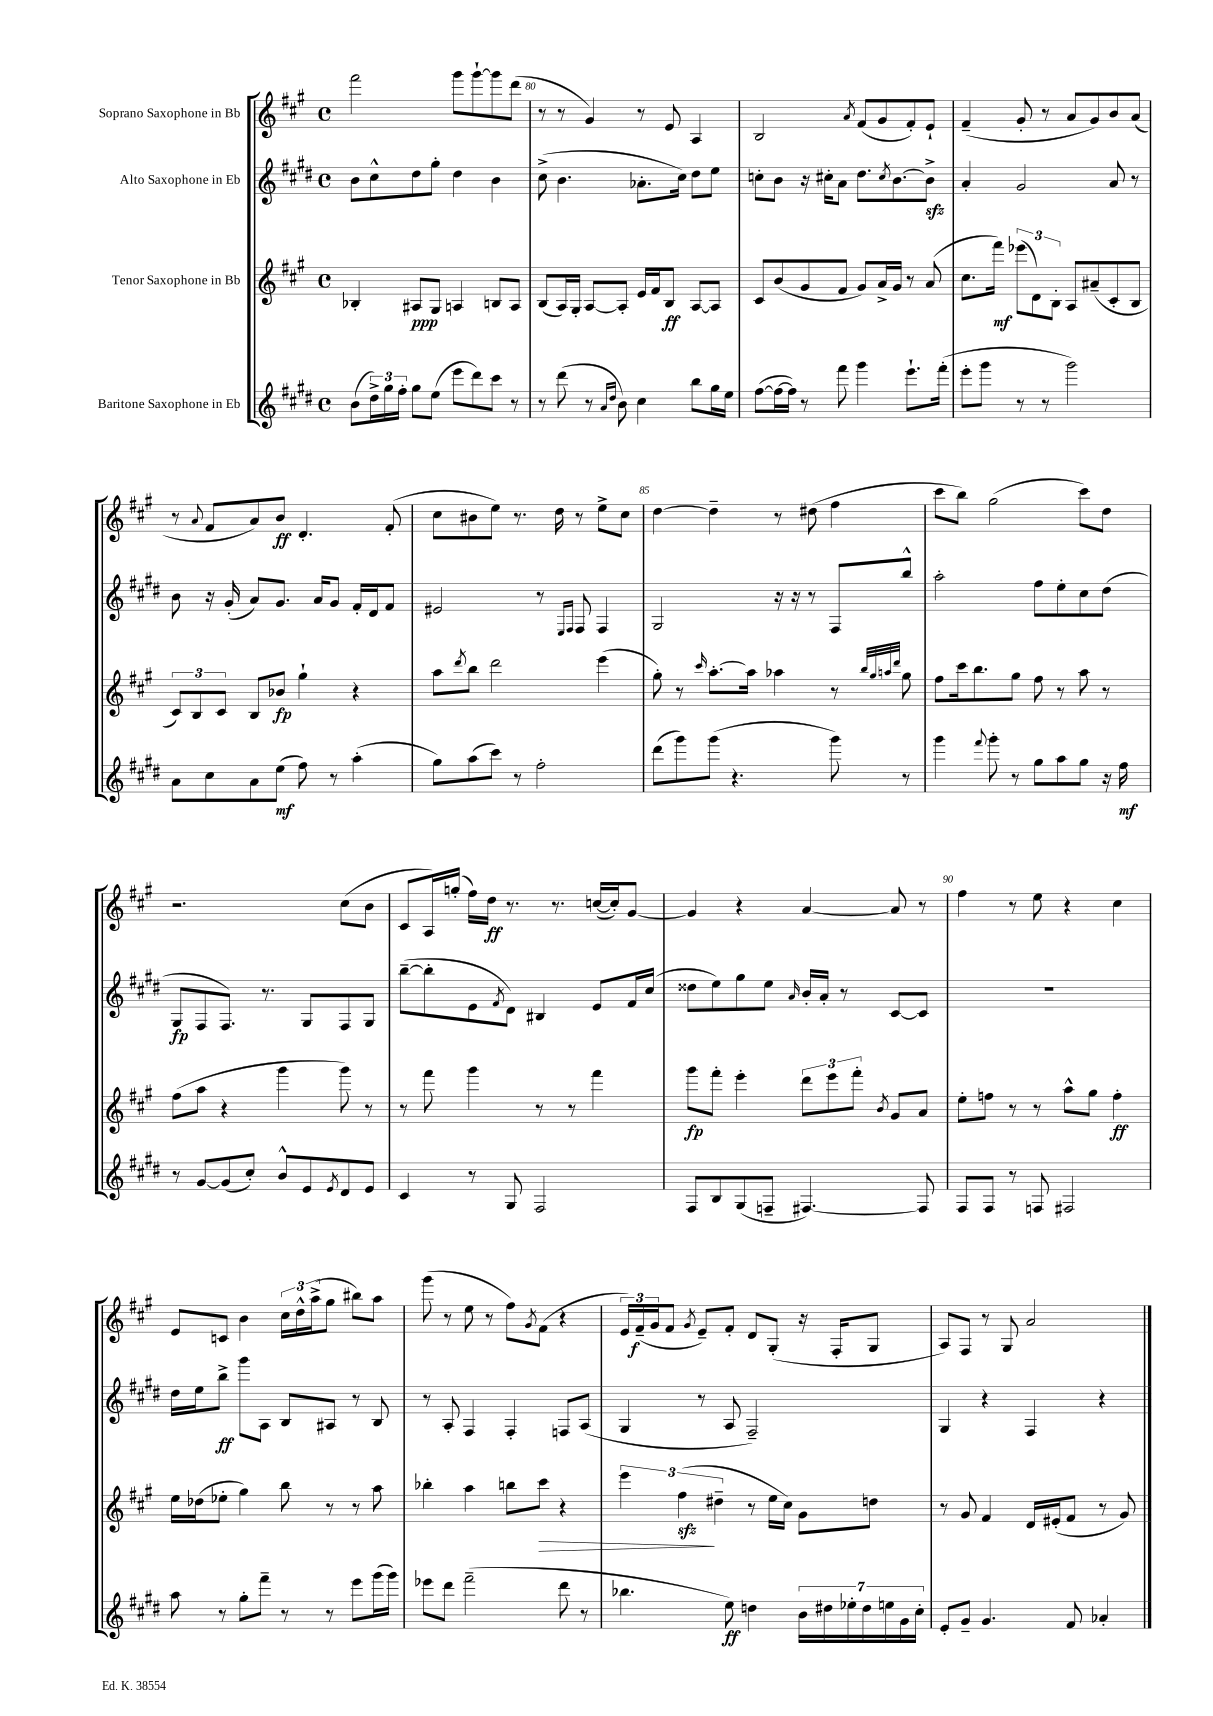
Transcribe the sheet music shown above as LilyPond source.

<<
\new StaffGroup <<
\new Staff = "s0" \with { instrumentName = "Soprano Saxophone in Bb" } {
    \clef treble \key a \major \defaultTimeSignature \time 4/4
    fis'''2 gis'''8 gis'''8~-! gis'''8 d'''8( |
    r8 r8 gis'4) r8 e'8 a4 |
    b2 \acciaccatura { a'8 } fis'8( gis'8 fis'8-.) e'8-! |
    fis'4--( gis'8-. r8 a'8 gis'8) b'8 a'8( |
    r8 \appoggiatura { a'8 } fis'8 a'8) b'8\ff d'4.-. fis'8-.( |
    cis''8 bis'8 e''8) r8. d''16 r8 e''8-> cis''8 |
    d''4~ d''4-- r8 dis''8( fis''4 |
    cis'''8 b''8) gis''2( cis'''8) d''8 |
    r2. cis''8( b'8 |
    cis'8 a16) g''16-.( fis''16) d''16\ff r8. r8. c''16~( c''16-.) gis'8~ |
    gis'4 r4 a'4~ a'8 r8 |
    fis''4 r8 e''8 r4 cis''4 |
    e'8 c'8 b'4 \tuplet 3/2 { cis''16 d''16-^ a''16->( } gis''8 bis''8) a''8 |
    gis'''8( r8 e''8 r8 fis''8) \acciaccatura { gis'8 } fis'8( r4 |
    \tuplet 3/2 { e'16) fis'16--\f( gis'16 } fis'8 \acciaccatura { gis'8 } e'8--) fis'8-. d'8 gis8-.( r16 fis16-. gis8 |
    a8) fis8 r8 gis8 a'2 \bar "|." |
}
\new Staff = "s1" \with { instrumentName = "Alto Saxophone in Eb" } {
    \clef treble \key e \major \defaultTimeSignature \time 4/4
    b'8 cis''8-^ dis''8 gis''8-. dis''4 b'4 |
    cis''8->( b'4. aes'8.-. cis''16) dis''8 e''8 |
    c''8-. b'8 r16 cis''16-. a'8 dis''8. \acciaccatura { cis''8 } b'8.~ b'8->\sfz |
    a'4-. gis'2 a'8 r8 |
    b'8 r16 gis'16-.( a'8) gis'8. a'16 gis'8 fis'16-. dis'16 fis'8 |
    eis'2 r8 \grace { e16 fis16 } fis8 fis4 |
    gis2 r16 r16 r8 fis8 b''8-^ |
    a''2-. fis''8 e''8-. cis''8 dis''8( |
    gis8\fp fis8 fis8.) r8. gis8 fis8 gis8 |
    b''8~--( b''8-. e'8 \acciaccatura { fis'8 } dis'8) bis4 e'8 fis'16 cis''16( |
    disis''8 e''8) gis''8 e''8 \grace { a'16 } b'16-. a'16-. r8 cis'8~ cis'8 |
    R1 |
    dis''16 e''16 b''8->\ff gis'''8 a8 b8 ais8 r8 b8 |
    r8 a8-. fis4 fis4-. f8 a8( |
    gis4 r8 a8 fis2--) |
    gis4 r4 fis4 r4 \bar "|." |
}
\new Staff = "s2" \with { instrumentName = "Tenor Saxophone in Bb" } {
    \clef treble \key a \major \defaultTimeSignature \time 4/4
    bes4-. ais8\ppp gis8 a4 b8 a8 |
    b8( a16) gis16-. a8~ a8-. e'16 fis'16 b8\ff a8~ a8 |
    cis'8 b'8( gis'8 fis'8 gis'8) a'16-> gis'16 r8 a'8( |
    cis''8. fis'''16\mf) \tuplet 3/2 { ees'''8( d'8) b8-. } a8 ais'8--( cis'8-. b8 |
    \tuplet 3/2 { cis'8) b8 cis'8 } b8 bes'8\fp gis''4-! r4 |
    a''8 \acciaccatura { d'''8 } b''8 d'''2 e'''4( |
    gis''8-.) r8 \grace { cis'''16 } a''8.~-. a''16 aes''4 r8 \grace { b''32 gis''32 a''32 d'''32 } gis''8 |
    fis''8 cis'''16 b''8. gis''8 fis''8 r8 a''8 r8 |
    fis''8( a''8 r4 gis'''4 gis'''8) r8 |
    r8 fis'''8 gis'''4 r8 r8 fis'''4 |
    gis'''8\fp fis'''8-. e'''4-. \tuplet 3/2 { d'''8 e'''8 fis'''8-. } \acciaccatura { b'8 } gis'8 a'8 |
    e''8-. f''8 r8 r8 a''8-^ gis''8 f''4-.\ff |
    e''16 des''16( ees''8-. gis''4) b''8 r8 r8 a''8 |
    bes''4-. a''4 b''8 cis'''8\> r4 |
    \tuplet 3/2 { e'''4 fis''4\sfz\!( dis''4-- } r8 e''16 cis''16) gis'8 d''8 |
    r8 gis'8 fis'4 d'16 eis'16-.( fis'8 r8 gis'8) \bar "|." |
}
\new Staff = "s3" \with { instrumentName = "Baritone Saxophone in Eb" } {
    \clef treble \key e \major \defaultTimeSignature \time 4/4
    b'8( \tuplet 3/2 { dis''16->) gis''16 fis''16-. } gis''8 e''8( e'''8 dis'''8) cis'''8 r8 |
    r8 dis'''8( r8 \grace { a'16 dis''16 } b'8) cis''4 b''8 gis''16 e''16 |
    fis''8~( fis''16~ fis''16) r8 fis'''8 gis'''4 e'''8.-! fis'''16-.( |
    e'''8-. gis'''8 r8 r8 gis'''2) |
    a'8 cis''8 a'8 e''8\mf( fis''8) r8 a''4-.( |
    gis''8) a''8( cis'''8) r8 fis''2-. |
    dis'''8( gis'''8) gis'''8( r4. gis'''8) r8 |
    gis'''4 \appoggiatura { fis'''8 } gis'''8-. r8 gis''8 a''8 gis''8 r16 fis''16\mf |
    r8 gis'8~ gis'8( cis''8-.) b'8-^ e'8 \acciaccatura { e'8 } dis'8 e'8 |
    cis'4 r8 gis8 fis2 |
    fis8 b8 gis8( f8-- fis4.~) fis8 |
    fis8 fis8 r8 f8 fis2 |
    a''8 r8 gis''8-. fis'''8-- r8 r8 e'''8 gis'''16( gis'''16) |
    ees'''8 dis'''8 fis'''2--( dis'''8 r8 |
    bes''4. e''8\ff) d''4 \tuplet 7/4 { b'16 dis''16 ees''16-. dis''16 e''16 gis'16 cis''16-. } |
    e'8-. gis'8-- gis'4. fis'8 aes'4-. \bar "|." |
}
>>
>>
\layout { \context { \Score currentBarNumber = #79 \override BarNumber.break-visibility = ##(#f #t #t) barNumberVisibility = #(every-nth-bar-number-visible 5) } }
